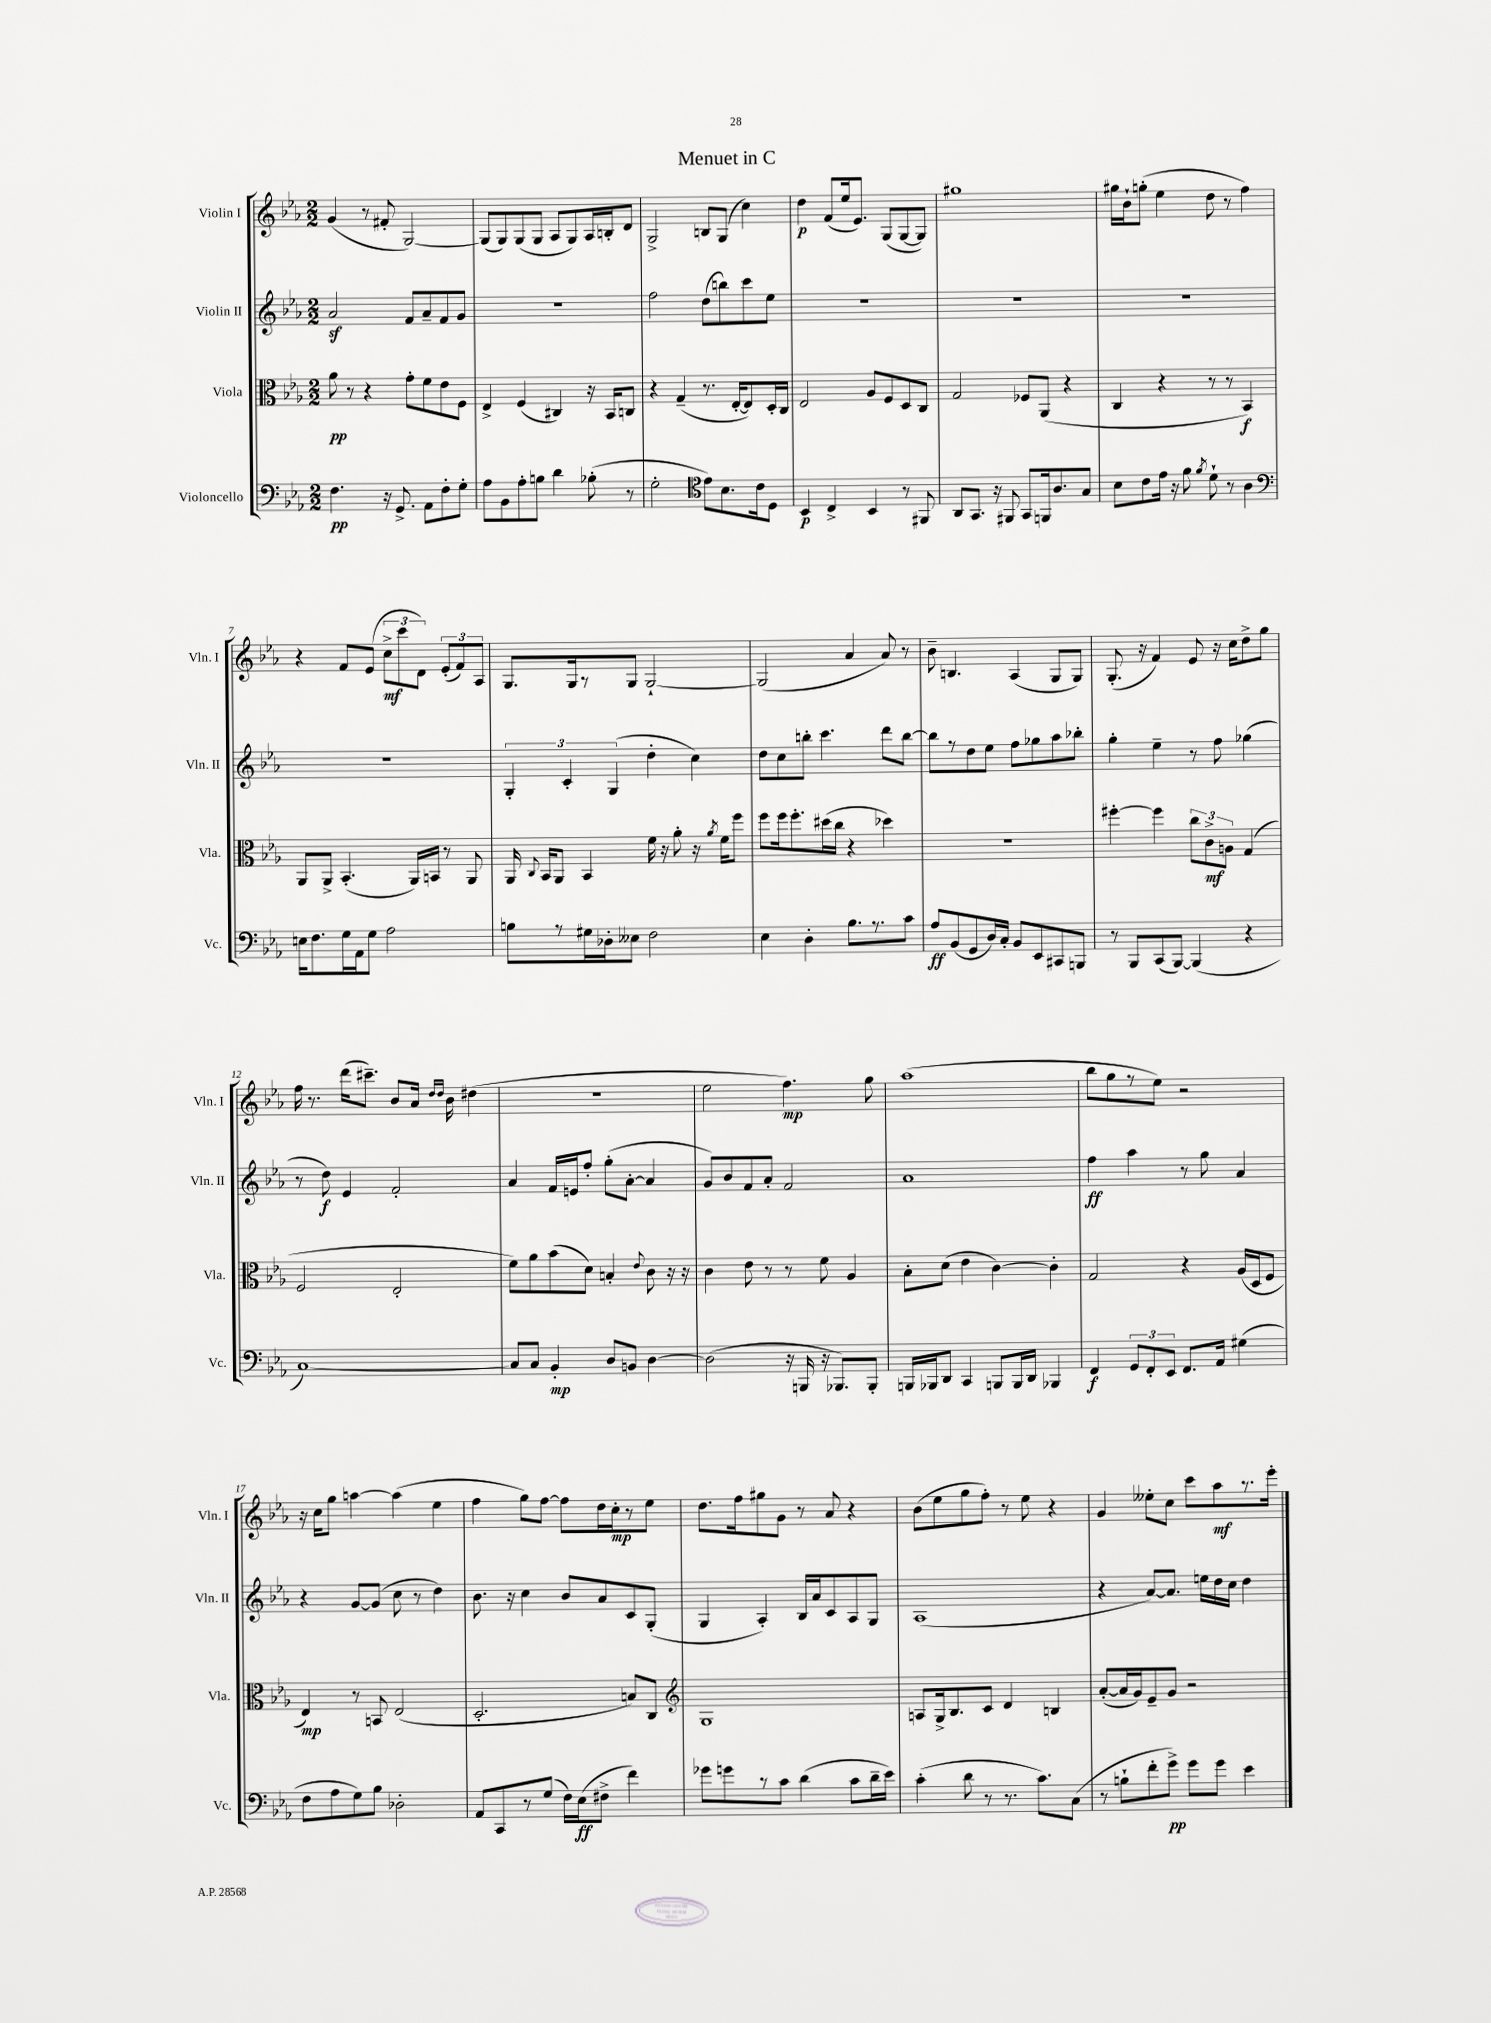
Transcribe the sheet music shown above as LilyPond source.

\header { title = "Menuet in C" }
<<
\new StaffGroup <<
\new Staff = "s0" \with { instrumentName = "Violin I" shortInstrumentName = "Vln. I" } {
    \clef treble \key ees \major \numericTimeSignature \time 2/2
    \autoBeamOff g'4( r8 fis'8-. g2~) |
    g8[( g8) g8( g8] aes8[ g8) aes16 b16-. d'8] |
    g2-> b8[ g8]( c''4) |
    d''4\p f'8[( ees''16 ees'8.]) g8[( g8~ g8]) |
    gis''1 |
    gis''16[ bes'16-! g''8]-.( ees''4 d''8 r8 f''4) |
    r4 f'8[ ees'8]( \tuplet 3/2 { c''8[->\mf c'''8 d'8]) } \tuplet 3/2 { ees'8[-.( f'8) aes8] } |
    g8.[ g16 r8 g8] g2~-! |
    g2( aes'4 aes'8) r8 |
    bes'8-- b4. aes4( g8[ g8]) |
    g8.-.( r16 f'4) ees'8 r16 c''16[ d''8-> g''8] |
    f''16 r8. d'''16[( cis'''8.]--) bes'8[ aes'16] \grace { d''16[ d''16] } bes'16 dis''4( |
    R1 |
    ees''2 f''4.\mp) g''8 |
    aes''1( |
    bes''8[ g''8 r8 ees''8]) r2 |
    r16 c''16[ g''8] a''4~ a''4( ees''4 |
    f''4 g''8[) f''8]~ f''8[ d''16 c''16-.\mp r8 ees''8] |
    d''8.[ f''16 gis''8 g'8] r8 aes'8 r4 |
    bes'8[( ees''8 g''8 f''8]-.) r8 ees''8 r4 |
    g'4 eeses''8[-. c''8] c'''8[ aes''8\mf r8. ees'''16]-. \bar "|." |
}
\new Staff = "s1" \with { instrumentName = "Violin II" shortInstrumentName = "Vln. II" } {
    \clef treble \key ees \major \numericTimeSignature \time 2/2
    \autoBeamOff aes'2\sf f'8[ aes'8-- f'8 g'8] |
    r1 |
    f''2 d''8[( b''8) c'''8 ees''8] |
    R1 |
    R1 |
    R1 |
    R1 |
    \tuplet 3/2 { g4-. c'4-. g4( } d''4-. c''4) |
    d''8[ c''8 b''8]-. c'''4. d'''8[ b''8]~ |
    b''8[ r8 d''8 ees''8] f''8[ ges''8 aes''8 bes''8]-. |
    g''4-. ees''4-- r8 f''8 ges''4( |
    r8 d''8\f) ees'4 f'2-. |
    aes'4 f'16[ e'16 f''8]-. g''8[-.( aes'8]~-. aes'4 |
    g'8[) bes'8 f'8 aes'8]-. f'2 |
    aes'1 |
    f''4\ff aes''4 r8 g''8 aes'4 |
    r4 g'8[~ g'8]( c''8 r8 d''4) |
    bes'8. r16 c''4 bes'8[ aes'8 c'8 g8]-.( |
    g4 aes4-.) bes16[ aes'16 c'8 aes8 g8] |
    aes1( |
    r4 aes'8[~) aes'8.] e''16[ d''16 c''16] d''4 \bar "|." |
}
\new Staff = "s2" \with { instrumentName = "Viola" shortInstrumentName = "Vla." } {
    \clef alto \key ees \major \numericTimeSignature \time 2/2
    \autoBeamOff aes'8\pp r8 r4 g'8[-. f'8 ees'8 f8] |
    ees4-> f4( cis4) r16 bes,16[ c8] |
    r4 g4--( r8. ees16[~-. ees8) d16-. c16] |
    ees2 aes8[ f8 d8 c8] |
    g2 fes8[ aes,8]( r4 |
    c4 r4 r8 r8 bes,4\f) |
    aes,8[ aes,8]-> bes,4.-.( aes,16[) b,16] r8 aes,8 |
    aes,16 \appoggiatura { c8 } bes,16[ aes,8] bes,4 f'16 r16 aes'8-. r16 \acciaccatura { aes'8 } f'16[ f''8] |
    f''8[ f''16 f''8.-. dis''16( c''16] r4 des''4) |
    R1 |
    fis''4~-. fis''4 \tuplet 3/2 { c''8[ c'8->\mf a8] } g4( |
    f2 ees2-. |
    f'8[) aes'8 bes'8( d'8]) b4-. \appoggiatura { ees'8 } c'8 r16 r16 |
    c'4 ees'8 r8 r8 f'8 aes4 |
    bes8[-. d'8]( ees'4 c'4~) c'4-. |
    g2 r4 aes16[( d16 f8] |
    ees4\mp) r8 b,8 ees2( |
    d2.-. b8[) c8] |
    \clef treble g1 |
    a8[ g16-> bes8. c'8] d'4 b4 |
    aes'8[~-.( aes'16 g'16) ees'8-- g'8] r2 \bar "|." |
}
\new Staff = "s3" \with { instrumentName = "Violoncello" shortInstrumentName = "Vc." } {
    \clef bass \key ees \major \numericTimeSignature \time 2/2
    \autoBeamOff f4.\pp r16 g,8.-> aes,8[ f8-. g8]-. |
    aes8[ bes,8 aes8-. b8] d'4 bes8-.( r8 |
    g2-. \clef tenor ees'8[) bes8. c'16 d8] |
    bes,4\p c4-> bes,4 r8 fis,8 |
    aes,8[ g,8.] r16 fis,8 g,8[ f,16 aes8. g8] |
    bes8[ c'8 ees'16] r16 f'8 \acciaccatura { f'8 } d'8-! r8 aes4 |
    \clef bass e16[ f8. g16 aes,16 g8] aes2 |
    b8[ r8 gis16 des16-. eeses8] f2 |
    ees4 d4-. bes8.[ r8. c'8] |
    aes8[\ff bes,8( g,8 d16) c16]-. bes,8[ ees,8 cis,8 b,,8] |
    r8 bes,,8[ c,8( bes,,8]~) bes,,4( r4 |
    c1~) |
    c8[ c8] bes,4-.\mp d8[ b,8] d4~ |
    d2( r16 b,,16 r16 bes,,8.[) bes,,8]-. |
    b,,16[ bes,,16 d,8] c,4 b,,8[ b,,16 d,16] bes,,4 |
    f,4\f \tuplet 3/2 { g,8[ f,8-. ees,8] } f,8.[ aes,16] gis4( |
    f8[ aes8 g8) bes8] des2-. |
    aes,8[ c,8 r8 g8]( f16[) ees16\ff( fis8]-> f'4) |
    ges'8[ g'8 r8 c'8] d'4( c'8[ d'16-- ees'16]) |
    c'4-.( d'8 r8 r8. c'8.[) c8]( |
    r8 b8[-! f'8-. g'8]->\pp) g'8[ g'8] ees'4 \bar "|." |
}
>>
>>
